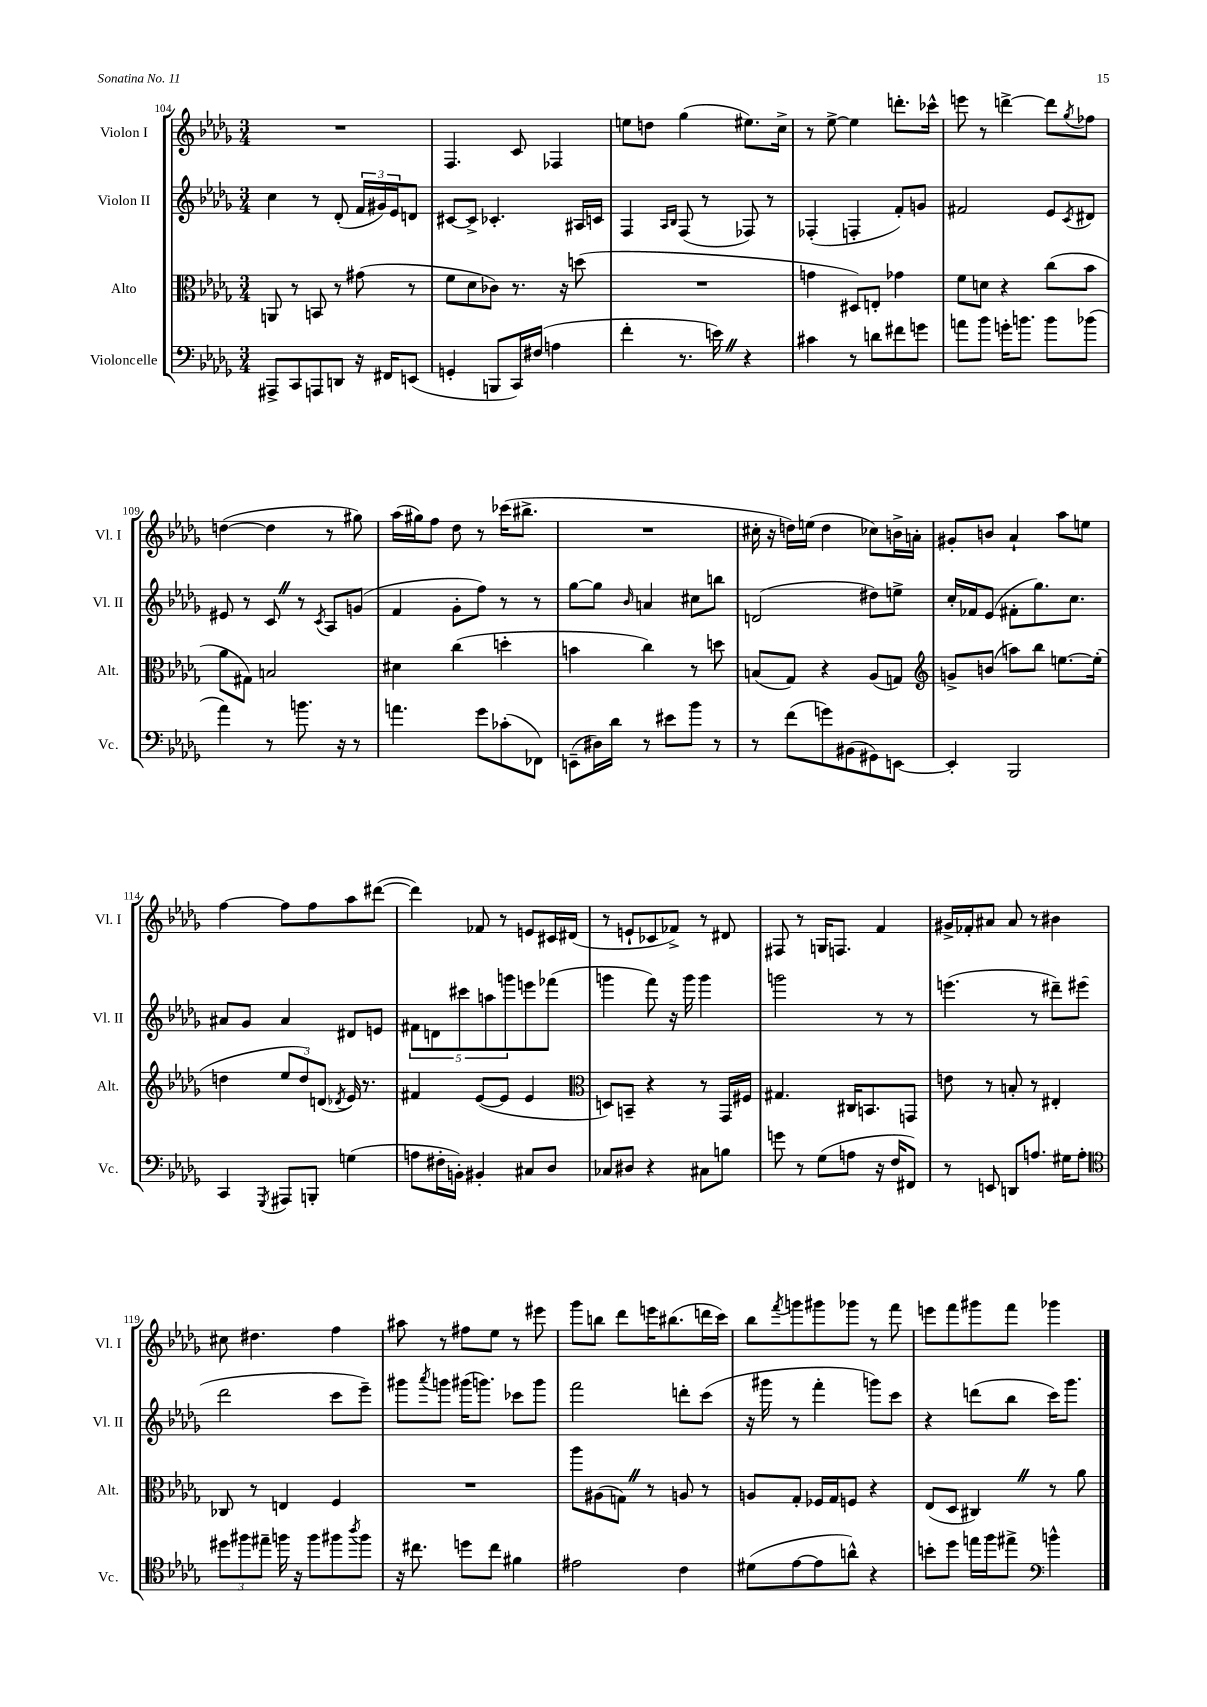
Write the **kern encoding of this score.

**kern	**kern	**kern	**kern
*part4	*part3	*part2	*part1
*staff4	*staff3	*staff2	*staff1
*I"Violoncelle	*I"Alto	*I"Violon II	*I"Violon I
*I'Vc.	*I'Alt.	*I'Vl. II	*I'Vl. I
*clefF4	*clefC3	*clefG2	*clefG2
*k[b-e-a-d-g-]	*k[b-e-a-d-g-]	*k[b-e-a-d-g-]	*k[b-e-a-d-g-]
*M3/4	*M3/4	*M3/4	*M3/4
=104	=104	=104	=104
8AAA#X^/L	8AAn/	4cc\	2.r
8CC/	8r	.	.
8AAAn/	8BBn/	8r	.
8DDn/J	8r	(8d-'/	.
16r	(8g#X\	24f/LL	.
.	.	24g#X/)	.
16FF#X/KL	.	.	.
.	.	24e-/J	.
(8EEn/J	8r	8dn/J	.
=105	=105	=105	=105
4GGn'/	8f\L	[8c#X/L	4.F/
.	8d-\	8c#^/J]	.
8BBBn/L	8c-X\J)	4.c-X'/	.
16CC/L)	8.r	.	8c/
(16F#X/JJ	.	.	.
4An\	.	.	4F-X/
.	16r	.	.
.	(8ddn\	16A#X/LL	.
.	.	16cn/JJ	.
=106	=106	=106	=106
4f'\	2.r	4F/	8een\L
.	.	.	8ddn\J
.	.	16qqA-/LL	.
.	.	16qqB-/JJ	.
8.r	.	(8F/	(4gg-\
.	.	8r	.
16enZ\)	.	.	.
4r	.	8F-X/)	8.ee#X\L)
.	.	8r	.
.	.	.	16cc^\Jk
=107	=107	=107	=107
4c#X\	4gn\	(4F-X'/	8r
.	.	.	[8ee-^\
8r	8D#X/L)	4Fn'/	4ee-\]
8dn\L	8En'/J	.	.
8f#X\	4g-X\	8f'/L)	8.dddn'\L
8gn\J	.	8gn/J	.
.	.	.	16ccc-X^^\Jk
=108	=108	=108	=108
8an\L	8f\L	2f#X/	8eeen\
8b-\J	8dn\J	.	8r
16gn'\KL	4r	.	[4dddn^\
8.bn\J	.	.	.
8b\L	(8cc\L	8e-/L	8ddd\L]
.	.	8qc/	8qgg-/
(8b-X\J	8b-\J	8d#X/J	8ff-X\J
!!LO:LB:g=z
=109	=109	=109	=109
4a-\)	8a-\L	8e#X/	([4ddn\
.	8G#X\J)	8r	.
8r	2Bn/	8cZ/	4dd\]
8.bn\	.	8r	.
.	.	8qc/	.
.	.	8A-/L	8r
16r	.	.	.
8r	.	(8gn/J	8gg#X\)
=110	=110	=110	=110
4.an\	4d#X\	4f/	(16aa-\LL
.	.	.	16gg#X\J)
.	.	.	8ff\J
.	(4cc\	8g-'\L	8dd-\
8g-\L	.	8ff\J)	8r
(8c-X'\	4ddn'\	8r	(16ccc-X\KL
.	.	.	8.bb#X^\J
8FF-X\J)	.	8r	.
=111	=111	=111	=111
(8EEn~\L	4bn\	[8gg-\L	2.r
16D#X\L)	.	8gg-\J]	.
16d-\JJ	.	.	.
.	.	16qqb-/	.
8r	4cc\)	4an/	.
8e#X\L	.	.	.
8b-\J	8r	8cc#X\L	.
8r	8ddn\	8bbn\J	.
=112	=112	=112	=112
8r	(8Bn/L	(2dn/	16cc#X'\
.	.	.	16r
(8f\L	8G-/J)	.	16ddn\LL)
.	.	.	(16een\JJ
8gn\)	4r	.	4dd\
(8BB#X\	.	.	.
8GG#X\)	(8A-/L	8dd#X\L)	8cc-X\L)
[8EEn\J	8Gn/J)	8een^\J	16bn^\L
.	.	.	16an'\JJ
=113	=113	=113	=113
*	*clefG2	*	*
4EE'/]	8gn^/L	16cc'/LL	8g#X'/L
.	.	16f-X/J	.
.	(8bn/J	(8e-/J	8bn/J
2BBB-/	8aan\L)	8f#X'\L	4a-`/
.	8bb-\J	8.gg-\)	.
.	[8.een\L	.	8aa-\L
.	.	8.cc\J	.
.	.	.	8een\J
.	(16ee'\Jk]	.	.
!!LO:LB:g=z
=114	=114	=114	=114
4CC/	4ddn\	8a#X/L	[4ff\
.	.	8g-/J	.
8qGGG-/	.	.	.
8AAA#X/L	12ee-/L	4a#/	8ff\L]
.	12dd/)	.	.
8BBBn'/J	.	.	8ff\
.	(12dn/J	.	.
.	8qd-X/	.	.
(4Gn\	16e-/)	8d#X/L	8aa-\
.	8.r	.	.
.	.	8en/J	([8ddd#X\J
=115	=115	=115	=115
8An\L	4f#X/	10f#X\L	4ddd#\])
.	.	10dn\	.
16F#X'\L	.	.	.
16BBn'\JJ)	.	.	.
.	.	10ccc#X\	.
4BB#X'/	([8e-/L	.	8f-X/
.	.	10aan\	.
.	8e-/J]	.	8r
.	.	10gggn\	.
8C#X/L	4e-/	8eeen\	8en/L
8D-/J	.	(8fff-X\J	16c#X/L
.	.	.	(16d#X/JJ
=116	=116	=116	=116
*	*clefC3	*	*
8C-X/L	8Dn/L)	4gggn\	8r
8D#X/J	8BBn~/J	.	8en`/L
4r	4r	8fff\)	8c-X/
.	.	16r	8f-X^/J)
.	.	16ggg\	.
8C#X\L	8r	4ggg\	8r
8Bn\J	16GG-/LL	.	8d#X/
.	16F#X/JJ	.	.
=117	=117	=117	=117
8gn\	4.G#X/	2gggn\	8F#X/
8r	.	.	8r
(8G-\L	.	.	16Gn/KL
.	.	.	8.Fn/J
8An\J	16C#X/KL	.	.
.	8.BBn/	.	.
16r	.	8r	4f/
16F/KL	.	.	.
8FF#X/J)	8GGn/J	8r	.
=118	=118	=118	=118
8r	8en\	(4.eeen\	16g#X^/LL
.	.	.	16f-X'/J
8EEn/	8r	.	8a#X/J
8DDn/L	8Bn'/	.	8a#/
8.An/J	8r	8r	8r
.	4E#X'/	8ddd#X~\L)	4b#X\
16G#X\KL	.	.	.
8A'\J	.	(8eee#X\J	.
!!LO:LB:g=z
=119	=119	=119	=119
*clefC4	*	*	*
12dd#X\L	8C-X/	2ddd-\	8cc#X\
12ff#X\	.	.	.
.	8r	.	4.dd#X\
12ee#X~\J	.	.	.
16ffn\	4En/	.	.
16r	.	.	.
8ff\L	.	.	.
8ff#X\	4F/	8ccc\L	4ff\
8qaa-/	.	.	.
8ff#\J	.	8eee-~\J)	.
=120	=120	=120	=120
16r	2.r	8ggg#X\L	8aa#X\
8.cc#X\	.	.	.
.	.	8qaaa-/	.
.	.	8gggn\J	8r
8ddn\L	.	(16ggg#X\KL	8ff#X\L
.	.	8.gggn\J)	.
8cc#\J	.	.	8ee-\J
4f#X\	.	8ccc-X\L	8r
.	.	8ggg\J	8eee#X\
=121	=121	=121	=121
2e#X\	8aa-\L	2fff\	8ggg-\L
.	(8A#X\	.	8bbn\J
.	8GnZ\J)	.	8ddd-\L
.	8r	.	16eeen\K
.	.	.	(8.bb#X\
4c\	8An/	8dddn'\L	.
.	8r	(8ccc\J	16dddn\L
.	.	.	16ccc\JJ)
=122	=122	=122	=122
(8d#X\L	8An/L	16r	8bb-\L
.	.	16ggg#X\	.
.	.	.	8qfff/
[8e-\	8G-'/J	8r	8gggn\
8e-\]	16F-X/LL	4fff'\	8ggg#X\
.	16G-/J	.	.
8an^^\J)	8Fn/J	.	8ggg-X\J
4r	4r	8gggn\L)	8r
.	.	8ccc\J	8fff\
=123	=123	=123	=123
8bn'\L	(8E-/L	4r	8eeen\L
8dd-\J	8D-/J	.	8fff\
16een\LL	4C#XZ/)	(8dddn\L	8ggg#X\
16ff\J	.	.	.
8ee#X^\J	.	8bb-\J	8fff\J
*clefF4	*	*	*
4bn^^\	8r	16ccc\KL)	4ggg-X\
.	.	8.ggg-\J	.
.	8a-\	.	.
==	==	==	==
*-	*-	*-	*-
